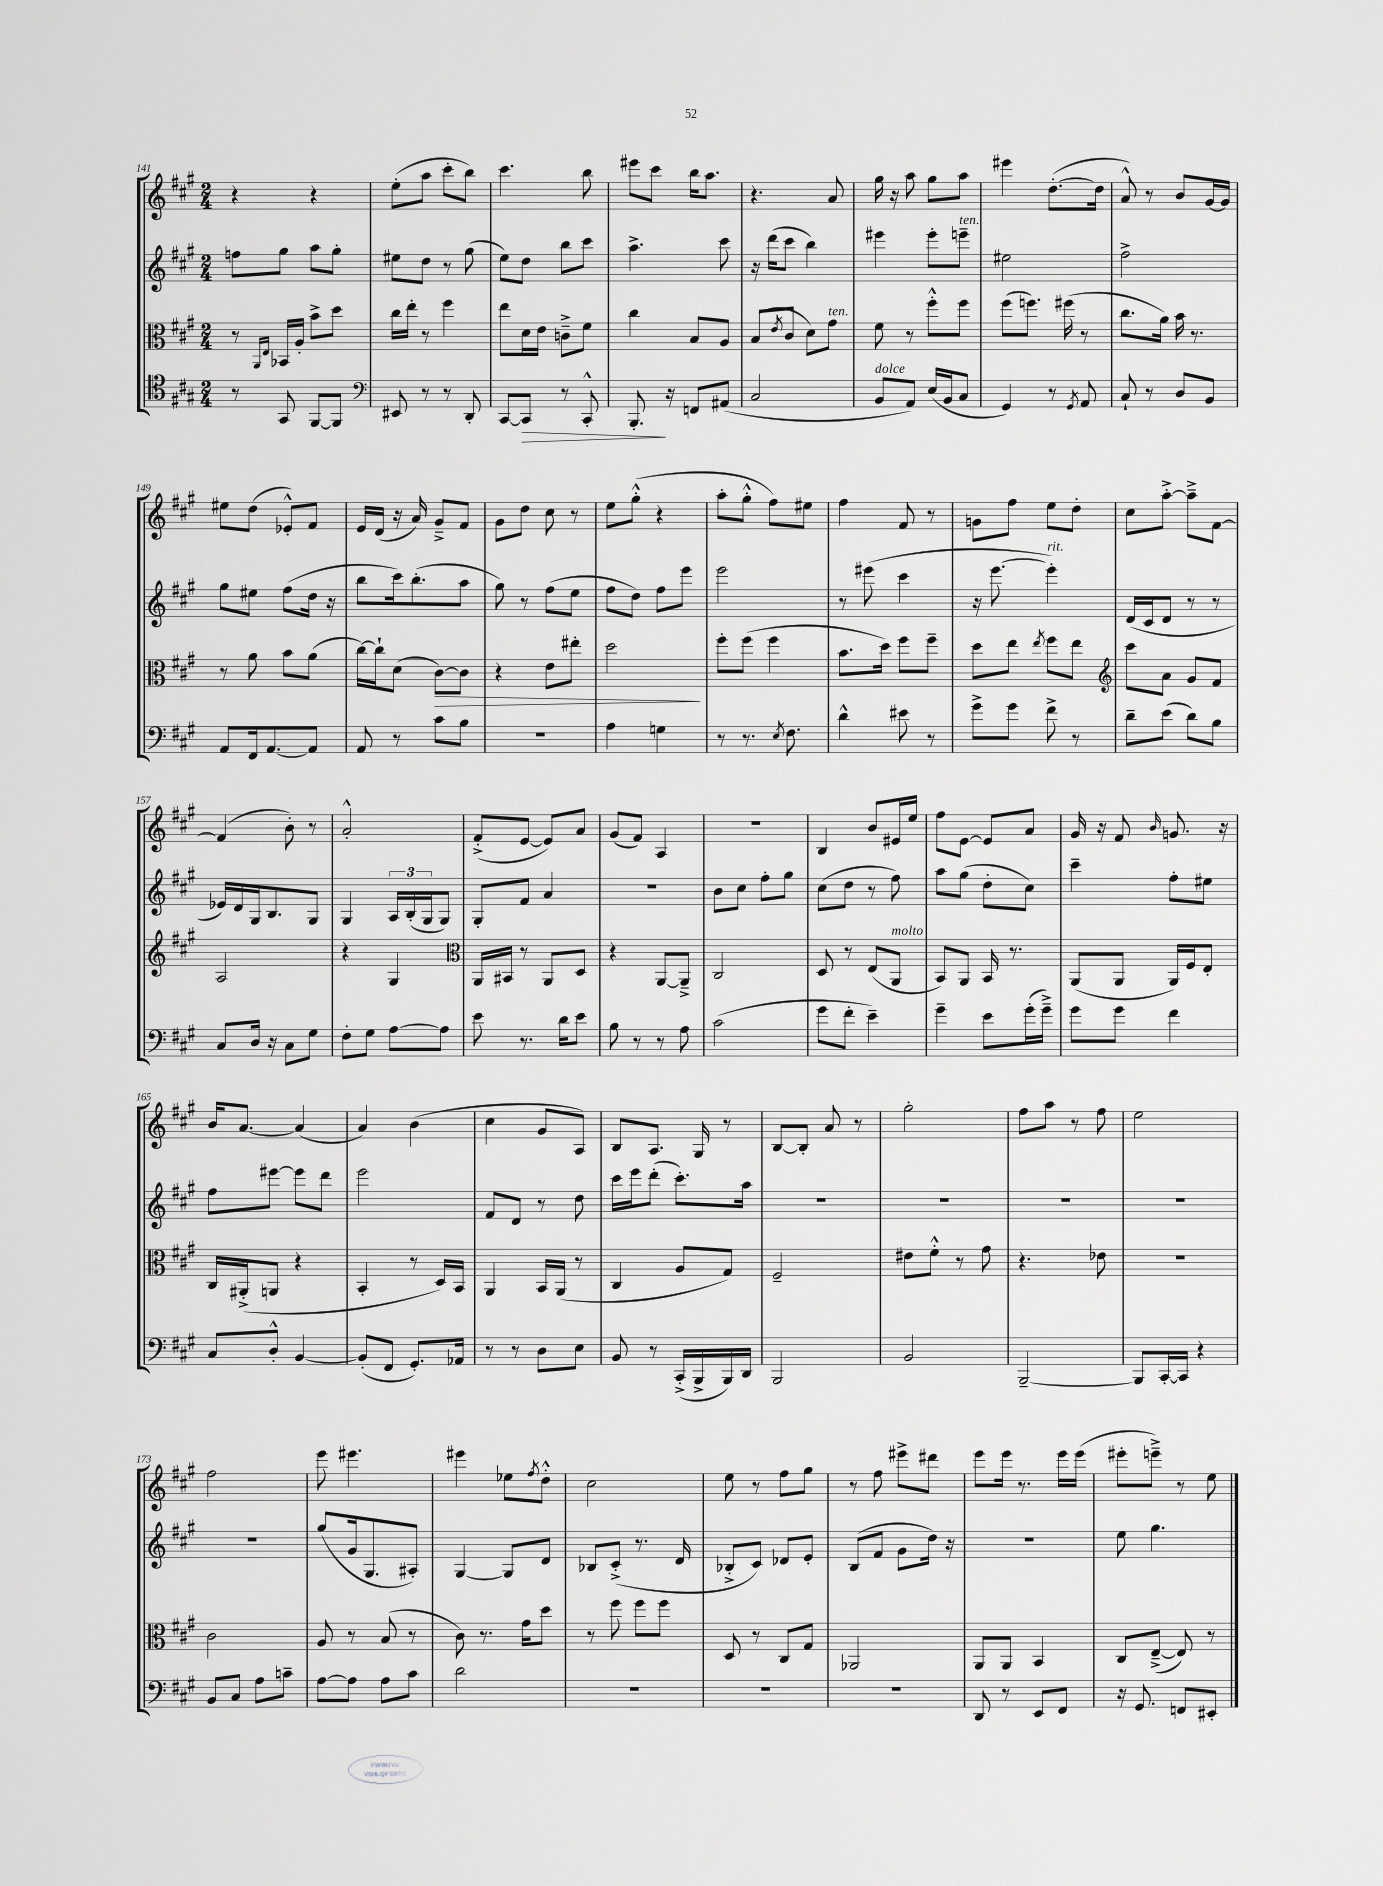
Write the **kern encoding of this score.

**kern	**kern	**kern	**kern
*staff4	*staff3	*staff2	*staff1
*clefC4	*clefC3	*clefG2	*clefG2
*k[f#c#g#]	*k[f#c#g#]	*k[f#c#g#]	*k[f#c#g#]
*M2/4	*M2/4	*M2/4	*M2/4
8r	8r	8ff\L	4r
.	16qqAA/LL	.	.
.	16qqE/JJ	.	.
8GG#/	16BB-/LL	8gg#\J	.
.	16A'/JJ	.	.
[8FF#/L	8b^\L	8aa\L	4r
8FF#/]J	8dd\J	8gg#'\J	.
=	=	=	=
*clefF4	*	*	*
8EE#/	16cc#\LL	8ee#\L	(8ee'\L
.	16ee'\JJ	.	.
8r	8r	8dd\J	8aa\J
8r	4ff#\	8r	8ccc#'\L
8DD'/	.	(8gg#\	8bb\J)
=	=	=	=
[8CC#/L	8ee\L	8ee\L)	4.ccc#\
8CC#/]J	16d\L	8dd\J	.
.	16e\JJ	.	.
8r	8c~^\L	8bb\L	.
8CC#'^^/	8f#\J	8ccc#\J	8bb\
=	=	=	=
8.BBB'/	4cc#\	4.aa^\	8eee#\L
.	.	.	8ccc#\J
16r	.	.	.
8FF/L	8B/L	.	16bb\LK
.	.	.	8.aa\J
(8AA#/J	8A/J	8ccc#\	.
=	=	=	=
2C#/	(8B/L	16r	4.r
.	.	(16ddd\LK	.
.	8qe/	.	.
.	8c#/J	8ccc#\J	.
.	8d\L)	4bb\)	.
.	8g#\J	.	8a/
=	=	=	=
8BB/L	8f#\	4eee#\	16gg#\
.	.	.	16r
8AA/J)	8r	.	8aa\
(16E/LL	8ff#'^^\L	8eee#'\L	8gg#\L
16BB/J	.	.	.
8C#/J	8ff#\J	8eee~\J	8aa\J
=	=	=	=
4GG#/)	(8ff#\L	2ee#\	4eee#\
.	8.ff\J)	.	.
8r	.	.	([8.dd'\L
.	(16ff#\	.	.
8qGG#/	.	.	.
8AA/	8r	.	.
.	.	.	16dd\]Jk
=	=	=	=
8C#`/	8.cc#\L	2ff#^\	8a^^/)
8r	.	.	8r
.	16a\Jk)	.	.
8D/L	16b\	.	8b/L
.	8.r	.	.
8BB/J	.	.	[16g#/L
.	.	.	16g#/]JJ
=	=	=	=
8AA/L	8r	8gg#\L	8ee#\L
16FF#/k	8a\	8ee#\J	(8dd\J
[8.AA/	.	.	.
.	8b\L	(8ff#\L	8e-'^^/L)
8AA/]J	(8a\J	16dd\Jk	8f#/J
.	.	16r	.
=	=	=	=
8AA/	[16cc#\LL)	8bb\L	16e/LL
.	16cc#`\]J	.	(16d/JJ
8r	(8d\J	16ccc#\k)	16r
.	.	(8.bb'\	16a/)
8c#\L	[8c#\L)	.	8g#~^/L
8B\J	8c#\]J	8aa\J	8f#/J
=	=	=	=
2r	4r	8gg#\)	8g#\L
.	.	8r	8dd\J
.	8e\L	(8ff#\L	8cc#\
.	8ee#'\J	8ee\J	8r
=	=	=	=
4A\	2dd\	8ff#\L	8ee\L
.	.	8dd\J)	(8gg#'^^\J
4G\	.	8ff#\L	4r
.	.	8eee\J	.
=	=	=	=
8r	8ff#'\L	2eee\	8aa'\L
8.r	(8ff#\J	.	8gg#'^^\J
.	4ff#\	.	8ff#\L)
8qE/	.	.	.
8.F#\	.	.	.
.	.	.	8ee#\J
=	=	=	=
4d^^\	8.b\L	8r	4ff#\
.	.	(8eee#\	.
.	16dd\Jk)	.	.
8e#\	8ff#\L	4ccc#\	8f#/
8r	8ff#~\J	.	8r
=	=	=	=
8g#^\L	8dd\L	16r	8g\L
.	.	[8.eee\	.
8g#\J	8ee\J	.	8ff#\J
.	8qee/	.	.
8f#^\	8ff#\L	4eee'\])	8ee\L
8r	8ee\J	.	8dd'\J
=	=	=	=
*	*clefG2	*	*
8d~\L	8ccc#\L	(16d/LL	8cc#\L
.	.	16c#/J	.
(8e\J	8a\J	8d/J	[8aa'^\J
8d\L)	8g#/L	8r	8aa~^\]L
8B\J	8f#/J	8r	[8f#\J
=	=	=	=
8C#/L	2A/	16e-/LL)	(4f#/]
.	.	16d/	.
16D/Jk	.	16G#/J	.
16r	.	8.B/	.
8C#\L	.	.	8b'\)
8G#\J	.	8G#/J	8r
=	=	=	=
8F#'\L	4r	4G#/	2a'^^/
8G#\J	.	.	.
[8A\L	4G#/	24A/LL	.
.	.	(24B'/	.
.	.	24G#/J	.
8A\]J	.	8G#/J)	.
=	=	=	=
*	*clefC3	*	*
8e\	16AA/LL	8G#'/L	(8f#'^/L
.	16BB#/JJ	.	.
8.r	8r	8f#/J	[8e/J
.	8AA/L	4a/	8e/]L)
16d\LK	.	.	.
8e\J	8D/J	.	8a/J
=	=	=	=
8B\	4r	2r	(8g#/L
8r	.	.	8f#/J)
8r	[8AA/L	.	4A/
8A\	8AA~^/]J	.	.
=	=	=	=
(2c#\	2C#/	8b\L	2r
.	.	8cc#\J	.
.	.	8ff#'\L	.
.	.	8gg#\J	.
=	=	=	=
8g#\L	8D/	(8cc#\L	4B/
8f#'\J	8r	8dd\J	.
4e~\)	(8E/L	8r	8b/L
.	8AA/J	8ff#\)	16e#/L
.	.	.	16ee/JJ
=	=	=	=
4g#~\	8BB/L)	8aa\L	8ff#\L
.	8AA/J	(8gg#\J	[8e\J
8e\L	16BB/	8dd'\L	8e/]L
.	8.r	.	.
(16g#'\L	.	8cc#\J)	8a/J
16g#~^\JJ)	.	.	.
=	=	=	=
8g#\L	(8AA/L	4ccc#~\	16g#/
.	.	.	16r
8g#\J	8AA/J	.	8f#/
.	.	.	16qqb/
4f#\	16AA/LL)	8ff#'\L	8.g/
.	16F#/J	.	.
.	8E'/J	8ee#\J	.
.	.	.	16r
=	=	=	=
8C#/L	16C#/LL	8ff#\L	16b/LK
.	(16AA#'^/J	.	[8.a/J
8D'^^/J	8AA/J	[8eee#\J	.
[4BB/	4r	8eee#\]L	(4a/]
.	.	8ddd\J	.
=	=	=	=
(8BB'/]L	4BB'/	2eee\	4a/)
8FF#/J	.	.	.
8.GG#'/L)	8r	.	(4b\
.	16D/LL)	.	.
16AA-/Jk	16BB/JJ	.	.
=	=	=	=
8r	4AA/	8f#/L	4cc#\
8r	.	8d/J	.
8D\L	16BB/LL	8r	8g#/L
.	(16AA/JJ	.	.
8E\J	8r	8dd\	8A/J)
=	=	=	=
8BB/	4C#/	16ccc#\LL	8B/L
.	.	16eee\J	.
8r	.	(8ddd'\J	8.A/J
(16CC#'^/LL	8A/L	8.ccc#'\L)	.
16BBB^/	.	.	16G#/
16BBB/)	8G#/J)	.	8r
16DD/JJ	.	16aa\Jk	.
=	=	=	=
2BBB/	2F#~/	2r	[8B/L
.	.	.	8B'/]J
.	.	.	8a/
.	.	.	8r
=	=	=	=
2BB/	8e#\L	2r	2gg#'\
.	8f#'^^\J	.	.
.	8r	.	.
.	8g#\	.	.
=	=	=	=
[2BBB~/	4.r	2r	8ff#\L
.	.	.	8aa\J
.	.	.	8r
.	8e-\	.	8ff#\
=	=	=	=
8BBB/]L	2r	2r	2ee\
[16CC#'/L	.	.	.
16CC#/]JJ	.	.	.
4r	.	.	.
=	=	=	=
8BB/L	2c#\	2r	2ff#\
8C#/J	.	.	.
8A\L	.	.	.
8c~\J	.	.	.
=	=	=	=
[8A\L	8A/	(8gg#/L	8eee\
8A\]J	8r	16g#/k	4.eee#\
.	.	8.G#/	.
8A\L	(8B/	.	.
8c#\J	8r	8A#'/J)	.
=	=	=	=
2d\	8c#\)	[4G#/	4eee#\
.	8.r	.	.
.	.	8G#/]L	8ee-\L
.	16g#\LK	.	.
.	.	.	8qff#/
.	8dd\J	8d/J	8dd'^^\J
=	=	=	=
2r	8r	8B-/L	2cc#\
.	8ff#\	(8c#'^/J	.
.	8ff#\L	8.r	.
.	8ff#\J	.	.
.	.	16d/	.
=	=	=	=
2r	8D/	8B-'^/L	8ee\
.	8r	8c#/J)	8r
.	8C#/L	8d-/L	8ff#\L
.	8G#/J	8e'/J	8gg#\J
=	=	=	=
2r	2AA-/	(8B/L	8r
.	.	8f#/J	8ff#\
.	.	8g#\L	8eee#^\L
.	.	16dd\Jk)	8ddd#\J
.	.	16r	.
=	=	=	=
8DD/	8AA/L	2r	8eee\L
8r	8AA/J	.	16eee\Jk
.	.	.	8.r
8EE/L	4BB/	.	.
8FF#/J	.	.	16eee\LL
.	.	.	(16eee\JJ
=	=	=	=
16r	8C#/L	8ee\	8eee#'\L
8.GG#/	.	.	.
.	([8E~^/J	4.gg#\	8eee~^\J)
8FF/L	8E/])	.	8r
8EE#'/J	8r	.	8ee\
==	==	==	==
*-	*-	*-	*-
